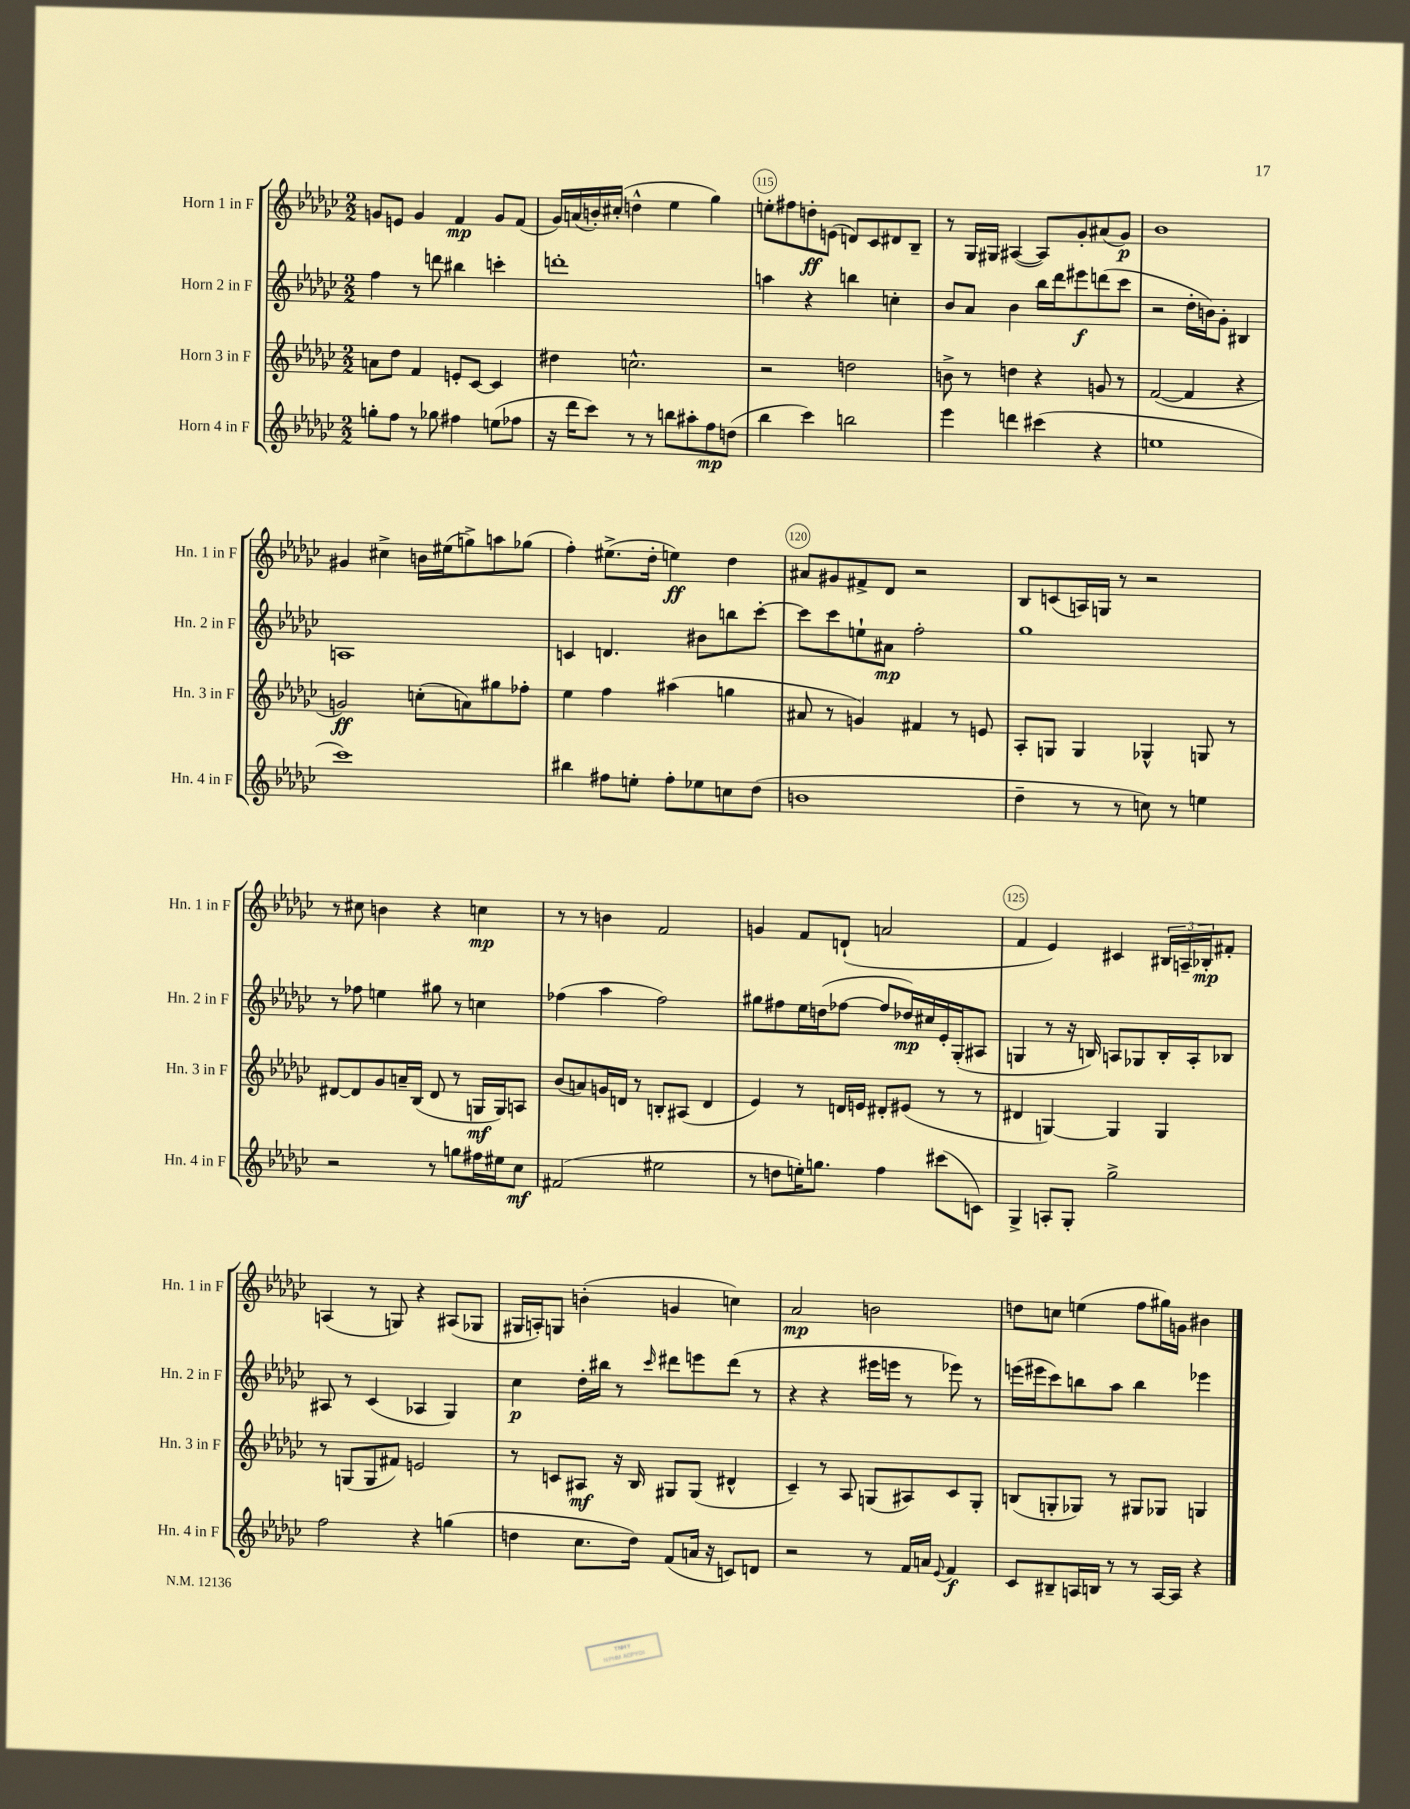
<<
\new StaffGroup <<
\new Staff = "s0" \with { instrumentName = "Horn 1 in F" shortInstrumentName = "Hn. 1 in F" } {
    \clef treble \key ges \major \numericTimeSignature \time 2/2
    g'8 e'8 g'4 f'4\mp g'8 f'8( |
    ges'16) a'16( b'16-.) cis''16-.( d''4-^ ees''4 ges''4) |
    e''8-. fis''8 d''8-.\ff e'8( d'8) ces'8 dis'8 bes8-- |
    r8 ges16 gis16 ais4~( ais8) ges'8-. ais'8( ges'8\p) |
    bes'1 |
    gis'4 cis''4-> b'16 eis''16( g''8->) a''8 ges''8( |
    f''4-.) eis''8.->( des''16-. e''4\ff) des''4 |
    ais'8 gis'8 fis'8-> des'8 r2 |
    bes8 c'8( a16) g16 r8 r2 |
    r8 cis''8 b'4 r4 c''4\mp |
    r8 r8 b'4 f'2 |
    g'4 f'8 d'8-!( a'2 |
    f'4 ees'4) cis'4 \tuplet 3/2 { bis16 a16-- bes16-.\mp } fis'8-. |
    a4( r8 g8) r4 ais8( ges8 |
    gis16 a16-.) g8 b'4-.( g'4 c''4) |
    aes'2\mp b'2 |
    d''8 c''8 e''4( f''8 gis''16) g'16 bis'4 \bar "|." |
}
\new Staff = "s1" \with { instrumentName = "Horn 2 in F" shortInstrumentName = "Hn. 2 in F" } {
    \clef treble \key ges \major \numericTimeSignature \time 2/2
    f''4 r8 d'''8 bis''4 c'''4-. |
    d'''1-. |
    a''4 r4 b''4 c''4-. |
    bes'8 aes'8 bes'4 bes''16 des'''16 eis'''8\f d'''8( ces'''8 |
    r2 des''16-. b'16) ges'8-. bis4 |
    a1 |
    c'4 d'4. bis'8 b''8 ces'''8~-. |
    ces'''8 ces'''8 e''8-! ais'8\mp f''2-. |
    ges''1 |
    r8 fes''8 e''4 gis''8 r8 c''4 |
    fes''4( aes''4 fes''2) |
    gis''8 fis''8 ees''16 d''16( fes''8~ fes''8 des''16\mp) cis''16 ees'16-. ges16-.( ais8 |
    g4 r8 r16 b16) a8 ges8 b16-. a16-. bes8 |
    ais8 r8 ces'4( aes4 ges4) |
    ces''4\p des''16-. bis''16 r8 \grace { ces'''16 } dis'''8 e'''8 dis'''8( r8 |
    r4 r4 eis'''16 e'''16 r8 ees'''8) r8 |
    e'''16( eis'''16 ces'''8) b''8 aes''8 b''4 ees'''4 \bar "|." |
}
\new Staff = "s2" \with { instrumentName = "Horn 3 in F" shortInstrumentName = "Hn. 3 in F" } {
    \clef treble \key ges \major \numericTimeSignature \time 2/2
    a'8 des''8 f'4 e'8-. ces'8~ ces'4 |
    dis''4 c''2.-^ |
    r2 d''2 |
    b'8-> r8 d''4 r4 g'8 r8 |
    f'2~( f'4 r4 |
    g'2\ff) c''8-.( a'8) gis''8 fes''8-. |
    ees''4 f''4 ais''4( g''4 |
    ais'8 r8 g'4) fis'4 r8 e'8 |
    aes8-. g8 g4 ges4-^ g8 r8 |
    dis'8~ dis'8 ges'8 a'16-- bes16( dis'8 r8 g16\mf g16) a8 |
    bes'8( a'8) g'16 d'16 r8 b8-. ais8( d'4 |
    ees'4) r8 d'16 e'16 dis'8-. eis'8( r8 r8 |
    dis'4 g4~) g4 g4 |
    r8 g8( g8 fis'8) e'2 |
    r8 c'8 ais8\mf r16 bes16 gis8 gis8( dis'4-^ |
    ces'4--) r8 aes8 g8( ais8) ces'8 g8-. |
    b8( g8-. ges8) r8 gis8 ges8 g4 \bar "|." |
}
\new Staff = "s3" \with { instrumentName = "Horn 4 in F" shortInstrumentName = "Hn. 4 in F" } {
    \clef treble \key ges \major \numericTimeSignature \time 2/2
    g''8-. f''8 r8 ges''8 fis''4 e''8( fes''8 |
    r16 des'''16 ces'''8) r8 r8 b''8 ais''8-. f''8\mp d''8( |
    bes''4 ces'''4) b''2 |
    ees'''4 d'''4 cis'''4( r4 |
    e''1 |
    ces'''1) |
    bis''4 fis''8 e''8-. fis''8-. ees''8 c''8 des''8( |
    b'1 |
    des''4-- r8 r8 c''8) r8 e''4 |
    r2 r8 g''8 fis''16 eis''16 ces''8\mf |
    fis'2( eis''2 |
    r8 d''8 e''16-.) g''8. f''4 cis'''8( c'8) |
    ges4-> a8-. ges8-. ges''2-> |
    f''2 r4 g''4( |
    d''4 ces''8. d''16) f'8( a'16 r16 c'8) d'8 |
    r2 r8 f'16 a'16 \appoggiatura { ees'8 } f'4\f |
    ces'8 bis8-- a16 b16 r8 r8 a16~ a16 r4 \bar "|." |
}
>>
>>
\layout { \context { \Score currentBarNumber = #113 \override BarNumber.break-visibility = ##(#f #t #t) barNumberVisibility = #(every-nth-bar-number-visible 5) \override BarNumber.stencil = #(make-stencil-circler 0.1 0.3 ly:text-interface::print) } }
